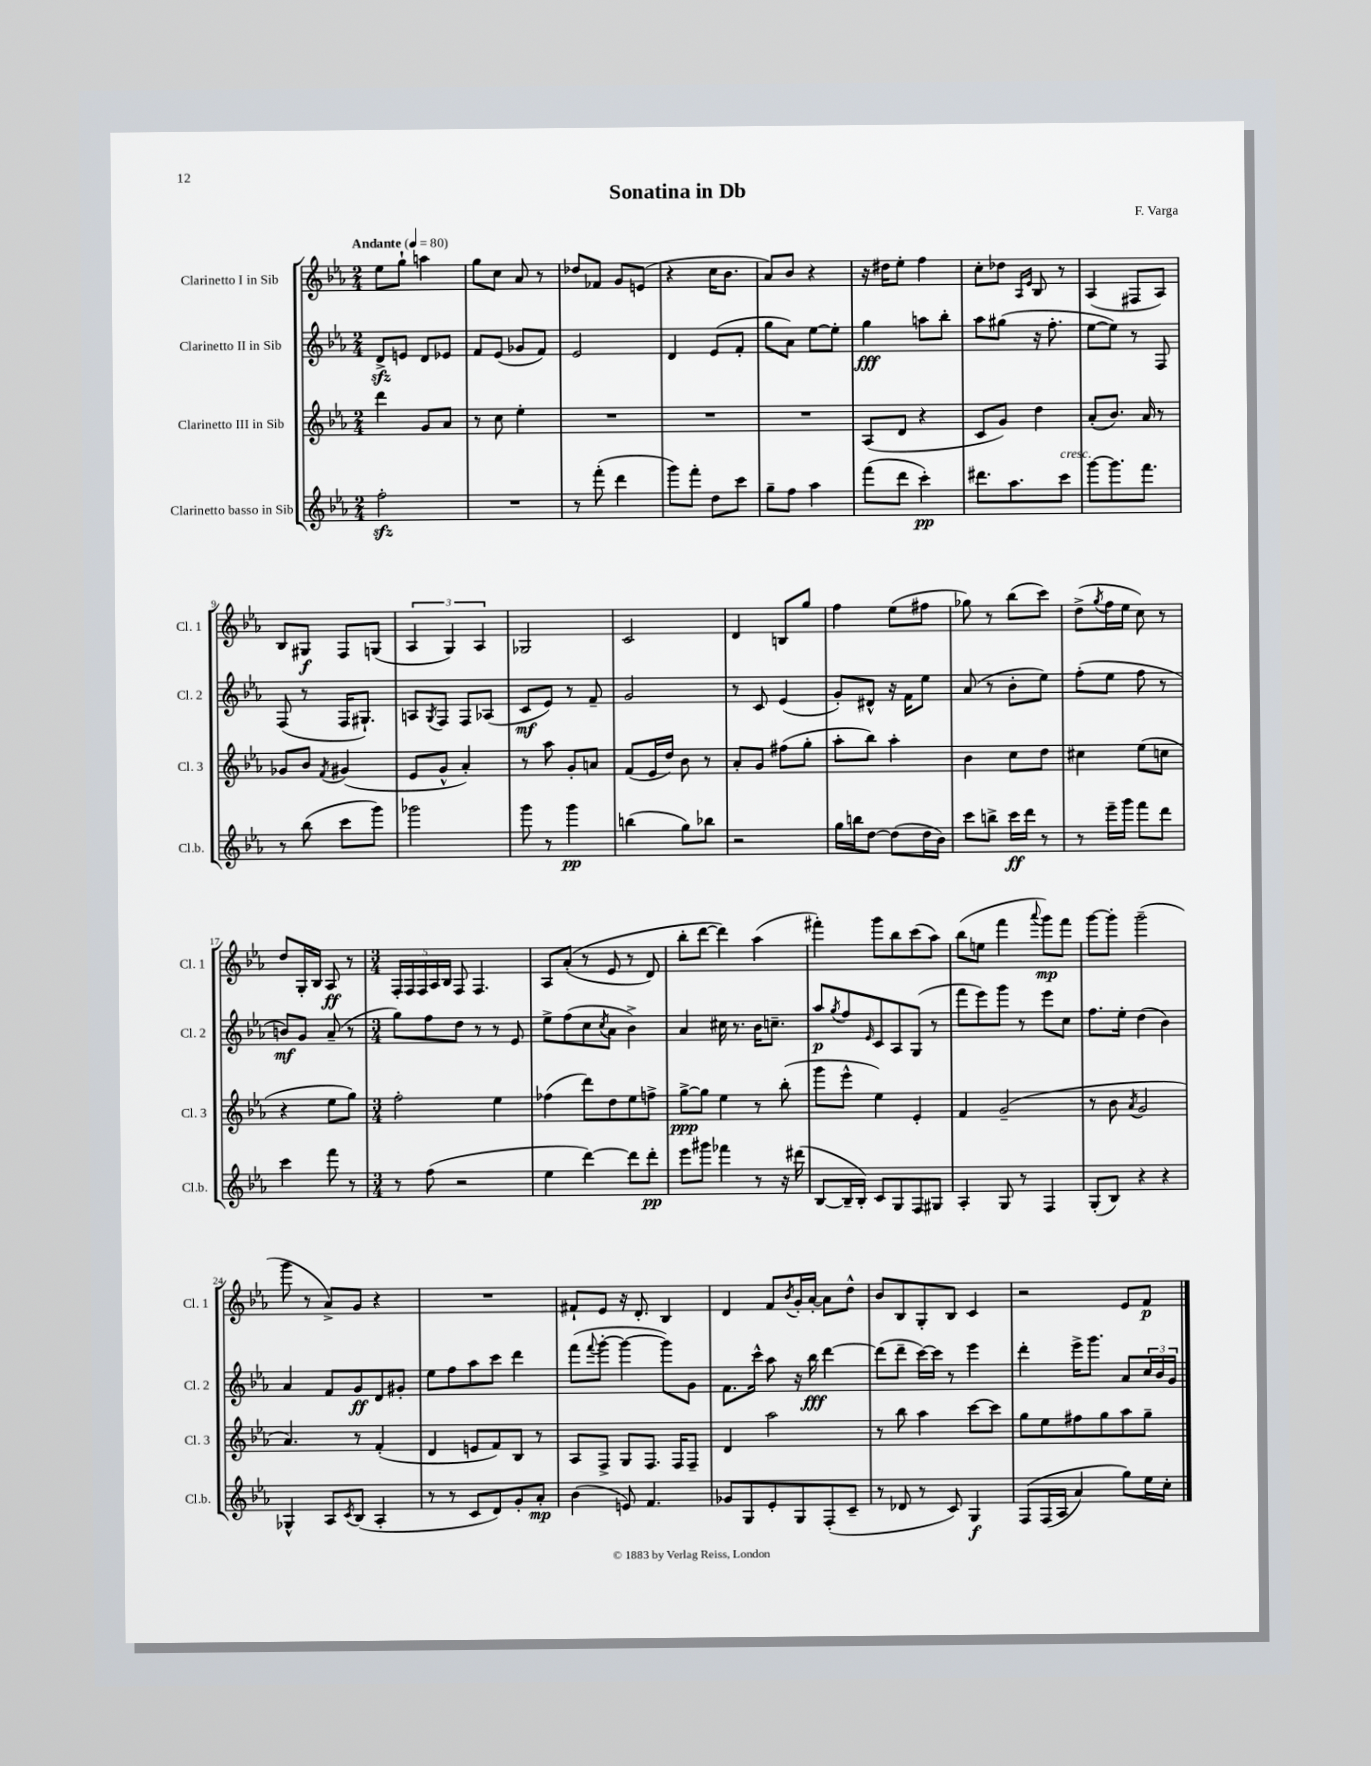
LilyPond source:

\header { title = "Sonatina in Db" composer = "F. Varga" }
<<
\new StaffGroup <<
\new Staff = "s0" \with { instrumentName = "Clarinetto I in Sib" shortInstrumentName = "Cl. 1" } {
    \clef treble \key ees \major \numericTimeSignature \time 2/4 \tempo "Andante" 4 = 80
    ees''8 g''8-! a''4 |
    g''8 c''8 aes'8 r8 |
    des''8 fes'8 g'8 e'8( |
    r4 c''16 bes'8. |
    aes'8) bes'8 r4 |
    r16 dis''16 ees''8-. f''4 |
    c''8-. des''8 \grace { aes16 ees'16 } bes8 r8 |
    aes4( fis8 aes8) |
    bes8 gis8\f f8 g8( |
    \tuplet 3/2 { aes4 g4) aes4 } |
    ges2 |
    c'2 |
    d'4 b8 g''8 |
    f''4 ees''8( fis''8 |
    ges''8) r8 bes''8( c'''8) |
    d''8->( \acciaccatura { g''8 } f''16 ees''16 c''8) r8 |
    d''8 g16-. bes16 aes8\ff r8 |
    \numericTimeSignature \time 3/4 \tuplet 5/4 { f16-. f16 f16 aes16 bes16 } f8 f4. |
    aes8 aes'8-.(\( r8 ees'8 r8 d'8) |
    bes''8-. d'''8~ d'''4\) aes''4( |
    fis'''4-.) g'''8 bes''8 c'''8( aes''8) |
    bes''8( e''8 f'''4 \appoggiatura { aes'''8 } g'''8\mp) f'''8 |
    g'''8~ g'''8-. g'''2--( |
    g'''8 r8 aes'8->) g'8 r4 |
    R2. |
    fis'8-! ees'8 r16 d'8.-. bes4 |
    d'4 f'8 \acciaccatura { bes'8 } g'16-. aes'16~-. aes'8 d''8-^ |
    bes'8 bes8 g8-. bes8 c'4 |
    r2 ees'8 f'8\p \bar "|." |
}
\new Staff = "s1" \with { instrumentName = "Clarinetto II in Sib" shortInstrumentName = "Cl. 2" } {
    \clef treble \key ees \major \numericTimeSignature \time 2/4
    d'8->\sfz e'8 d'8 ees'8 |
    f'8 ees'8( ges'8 f'8) |
    ees'2 |
    d'4 ees'8( f'8-. |
    g''8 aes'8) ees''8~ ees''8-. |
    g''4\fff a''8 bes''8-. |
    aes''8 gis''8( r16 f''8.-. |
    ees''8~ ees''8) r8 f8 |
    f8( r8 f16 gis8.-!) |
    a8 \acciaccatura { g8 } f8 f8 aes8( |
    c'8\mf ees'8) r8 f'8-- |
    g'2 |
    r8 c'8 ees'4( |
    g'8-.) dis'8-^ r16 f'16 ees''8 |
    aes'8( r8 bes'8-. ees''8) |
    f''8-.( ees''8 f''8 r8 |
    b'8\mf) g'8 aes'8--( r8 |
    \numericTimeSignature \time 3/4 g''8) f''8 d''8 r8 r8 ees'8 |
    ees''8-> f''8( c''8 \acciaccatura { c''8 } aes'8 bes'4->) |
    aes'4 cis''16 r8. bes'16 c''8.-- |
    aes''8\p \acciaccatura { g''8 } f''8 \grace { ees'16 } c'8 aes8 g8( r8 |
    f'''8 ees'''8) g'''8 r8 ees'''8 c''8 |
    f''8. ees''16-. d''4( bes'4) |
    aes'4 f'8 g'8\ff d'8 gis'8-. |
    ees''8 f''8 aes''8 c'''8 d'''4 |
    f'''8( \appoggiatura { f'''8 } g'''8~-. g'''4~ g'''8) g'8 |
    f'8. c'''16-^ aes''8 r16 bes''16\fff d'''4~ |
    d'''8( d'''8-- c'''16~) c'''16 r8 ees'''4 |
    d'''4-. ees'''16-> g'''8. aes'8 \tuplet 3/2 { c''16 bes'16 g'16 } \bar "|." |
}
\new Staff = "s2" \with { instrumentName = "Clarinetto III in Sib" shortInstrumentName = "Cl. 3" } {
    \clef treble \key ees \major \numericTimeSignature \time 2/4
    d'''4 g'8 aes'8 |
    r8 c''8 ees''4-. |
    R2 |
    R2 |
    R2 |
    aes8( d'8 r4 |
    c'8 g'8) d''4 |
    aes'8-.( bes'8.) aes'16 r8 |
    ges'8 bes'8 \acciaccatura { f'8 } gis'4( |
    ees'8 g'8-^ aes'4-.) |
    r8 aes''8 g'8-. a'8 |
    f'8( ees'16 d''16) bes'8 r8 |
    aes'8-. g'8 fis''8( g''8-. |
    aes''8-. bes''8) aes''4-. |
    bes'4 c''8 d''8 |
    cis''4 ees''8( c''8 |
    r4 ees''8 g''8) |
    \numericTimeSignature \time 3/4 f''2-. ees''4 |
    fes''4( d'''8) d''8 ees''8 f''8-> |
    g''8~->\ppp g''8 ees''4 r8 bes''8-.( |
    g'''8 ees'''8-^ ees''4) ees'4-. |
    f'4 g'2--( |
    r8 bes'8 \acciaccatura { aes'8 } g'2 |
    aes'4.) r8 f'4-.( |
    d'4 e'8 f'8) bes8 r8 |
    aes8 f8-> g8 f8. f16 f8-- |
    d'4 aes''2 |
    r8 bes''8 aes''4 c'''8~ c'''8 |
    g''8 ees''8 fis''8 g''8 aes''8 g''8-- \bar "|." |
}
\new Staff = "s3" \with { instrumentName = "Clarinetto basso in Sib" shortInstrumentName = "Cl.b." } {
    \clef treble \key ees \major \numericTimeSignature \time 2/4
    f''2-.\sfz |
    R2 |
    r8 f'''8-.( d'''4 |
    g'''8) f'''8-. d''8 c'''8 |
    g''8-- f''8 aes''4 |
    f'''8( d'''8 c'''4-.\pp) |
    dis'''8. aes''8. c'''8^\markup { \italic "cresc." } |
    g'''8~ g'''8. f'''8. |
    r8 bes''8( c'''8 g'''8) |
    ges'''2 |
    g'''8 r8 g'''4\pp |
    b''4( g''8) bes''8 |
    r2 |
    g''16 b''16 d''8~ d''8( d''16 bes'16) |
    c'''8 b''8-> c'''16\ff d'''16 r8 |
    r8 ees'''16-- g'''16 f'''8 d'''8 |
    c'''4 f'''8 r8 |
    \numericTimeSignature \time 3/4 r8 f''8( r2 |
    ees''4 d'''4~) d'''8 d'''8-.\pp |
    ees'''8 gis'''8 fes'''4 r8 r16 dis'''16( |
    bes8~ bes16-- bes16-.) c'8 g8 f8 gis8 |
    aes4-. g8 r8 f4 |
    g8-.( bes8) r4 r4 |
    ges4-^ aes8 \acciaccatura { c'8 } bes8( aes4-. |
    r8 r8 c'8 d'8) g'8-. aes'8-.\mp |
    bes'4( e'8) f'4. |
    ges'8 g8 ees'8-. g8 f8-.( c'8-- |
    r8 des'8 r8 c'8) g4\f |
    f8\( f16( aes16 aes'4) g''8\) ees''16 c''16-. \bar "|." |
}
>>
>>
